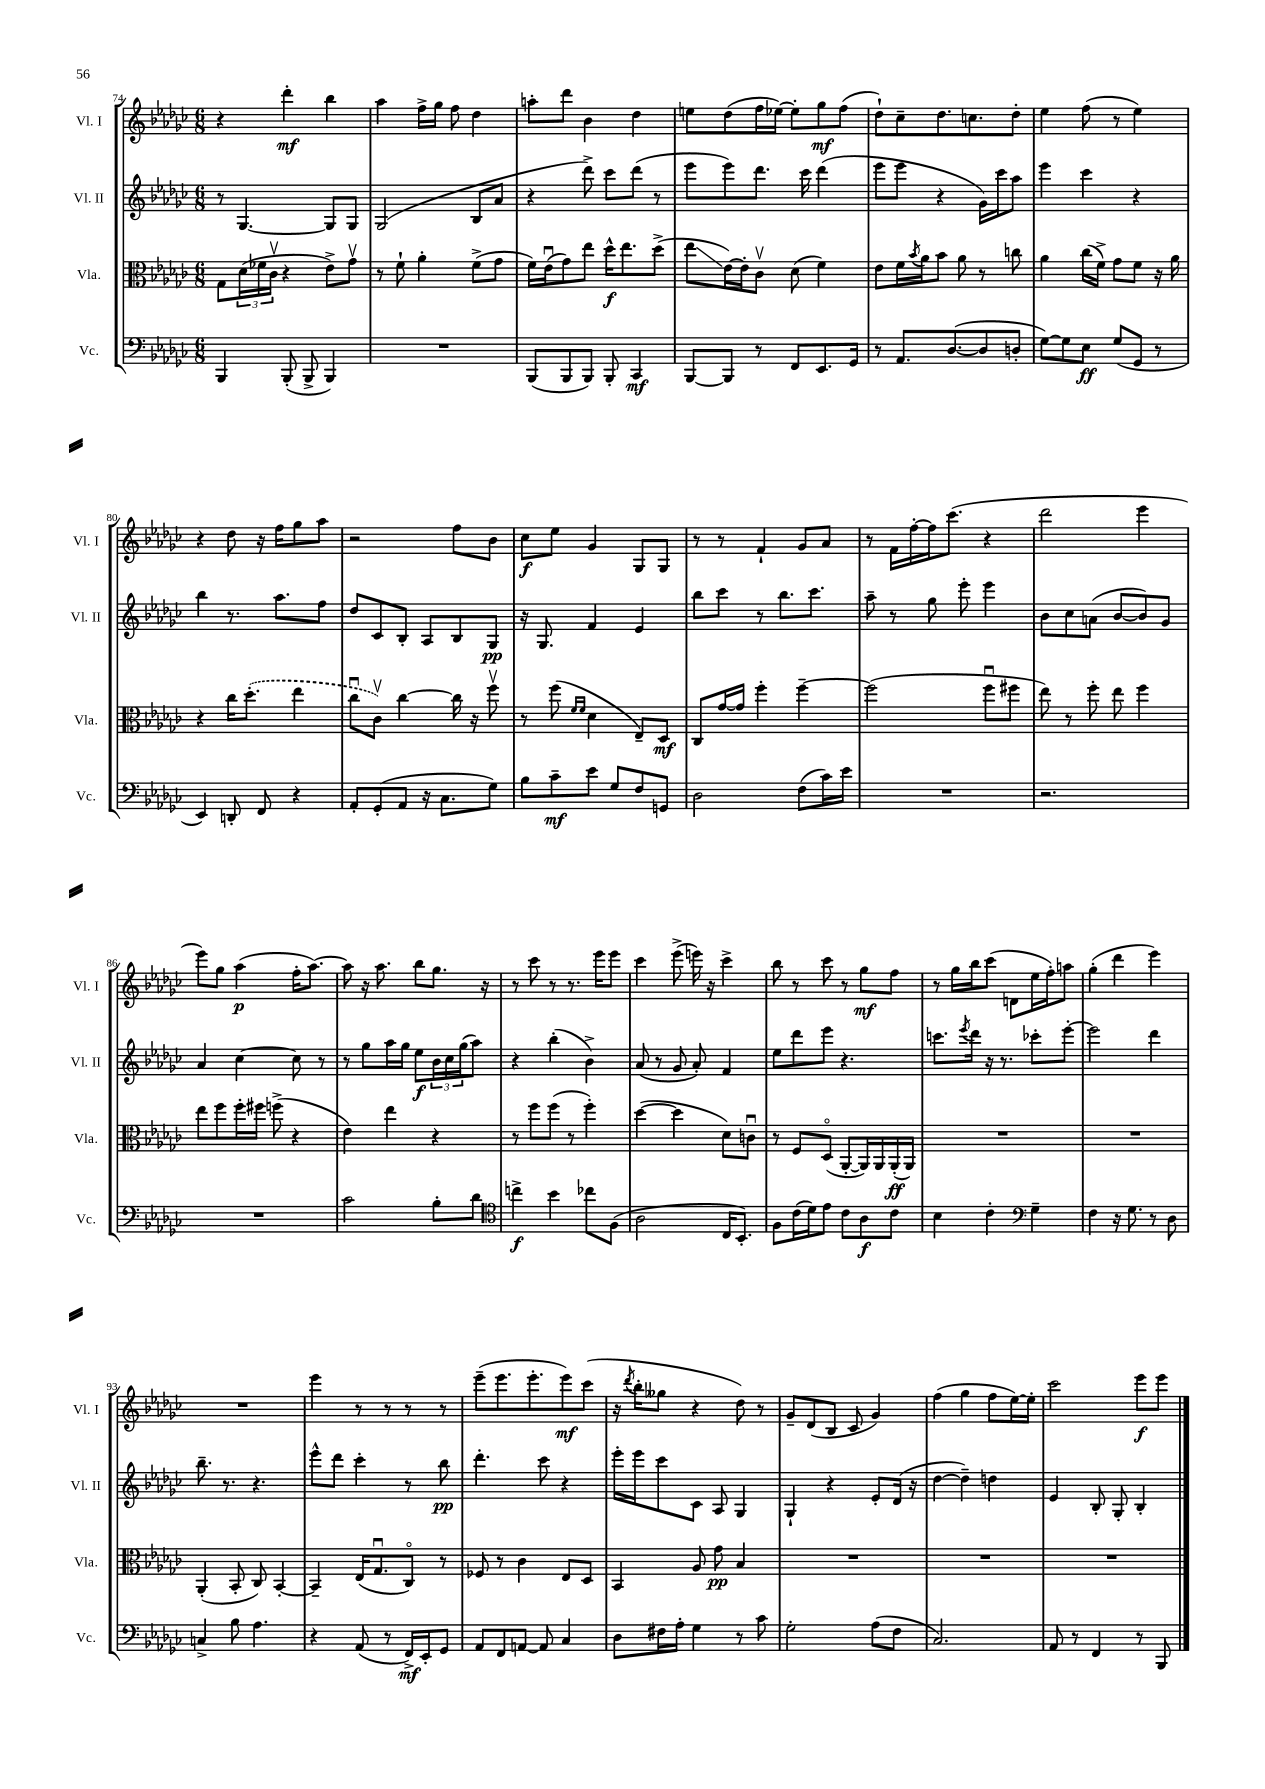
<<
\new StaffGroup <<
\new Staff = "s0" \with { instrumentName = "Vl. I" shortInstrumentName = "Vl. I" } {
    \clef treble \key ges \major \numericTimeSignature \time 6/8
    r4 des'''4-.\mf bes''4 |
    aes''4 f''16-> ges''16 f''8 des''4 |
    a''8-. des'''8 bes'4 des''4 |
    e''8 des''8( f''16 ees''16~) ees''8-. ges''8\mf f''8( |
    des''8-!) ces''8-- des''8. c''8. des''8-. |
    ees''4 f''8( r8 ees''4) |
    r4 des''8 r16 f''16 ges''8 aes''8 |
    r2 f''8 bes'8 |
    ces''8\f ees''8 ges'4 ges8 ges8 |
    r8 r8 f'4-! ges'8 aes'8 |
    r8 f'16 f''16~-. f''16 ces'''8.( r4 |
    des'''2 ees'''4 |
    ees'''8) ges''8 aes''4\p( f''16-. aes''8.~) |
    aes''8 r16 aes''8. bes''8 ges''8. r16 |
    r8 ces'''8 r8 r8. ees'''16 ees'''8 |
    ces'''4 ees'''8->( e'''16) r16 ces'''4-> |
    bes''8 r8 ces'''8 r8 ges''8\mf f''8 |
    r8 ges''16 bes''16 ces'''8( d'8 ees''16 f''16-.) a''8 |
    ges''4-.( des'''4 ees'''4) |
    R2. |
    ees'''4 r8 r8 r8 r8 |
    ees'''8--( ees'''8. ees'''8.-. ees'''8\mf) ces'''8( |
    r16 \acciaccatura { des'''8 } bes''16-. geses''8 r4 des''8) r8 |
    ges'8-- des'8( bes8 ces'8 ges'4) |
    f''4( ges''4 f''8 ees''16~) ees''16-. |
    ces'''2 ees'''8\f ees'''8 \bar "|." |
}
\new Staff = "s1" \with { instrumentName = "Vl. II" shortInstrumentName = "Vl. II" } {
    \clef treble \key ges \major \numericTimeSignature \time 6/8
    r8 ges4.~ ges8 ges8 |
    ges2( bes8 aes'8 |
    r4 des'''8->) ces'''8 des'''8( r8 |
    ees'''8 ees'''8) des'''8. ces'''16 des'''4( |
    ees'''8 ees'''8 r4 ges'16) ces'''16 aes''8 |
    ees'''4 ces'''4 r4 |
    bes''4 r8. aes''8. f''8 |
    des''8 ces'8 bes8-. aes8 bes8 ges8\pp |
    r16 ges8. f'4 ees'4 |
    bes''8 ces'''8 r8 bes''8. ces'''8. |
    aes''8-- r8 ges''8 ees'''8-. ees'''4 |
    bes'8 ces''8 a'8( bes'8~ bes'8) ges'8 |
    aes'4 ces''4~ ces''8 r8 |
    r8 ges''8 aes''16 ges''16 ees''8\f \tuplet 3/2 { bes'16 ces''16 ges''16( } aes''8) |
    r4 bes''4-.( bes'4->) |
    aes'8( r8 ges'8 aes'8-.) f'4 |
    ees''8 des'''8 ees'''8 r4. |
    c'''8. \acciaccatura { ees'''8 } des'''16 r16 r8. ces'''8-. ees'''8~-. |
    ees'''2 des'''4 |
    bes''8.-- r8. r4. |
    ees'''8-^ des'''8 ces'''4-. r8 bes''8\pp |
    des'''4.-. ces'''8 r4 |
    ees'''16-. ees'''16 ces'''8 ces'8 aes8 ges4 |
    ges4-! r4 ees'8-. des'16( r16 |
    des''4~ des''4--) d''4 |
    ees'4 bes8-. ges8-. bes4-. \bar "|." |
}
\new Staff = "s2" \with { instrumentName = "Vla." shortInstrumentName = "Vla." } {
    \clef alto \key ges \major \numericTimeSignature \time 6/8
    ges8 \tuplet 3/2 { des'16( fes'16 ces'16\upbow } r4 ees'8->) ges'8\upbow |
    r8 f'8-! aes'4-. f'8->( ges'8 |
    f'16) ees'16\downbow( ges'8) ees''8 des''16-^\f ees''8. des''8->( |
    ees''8\glissando ees'16~) ees'16-. ces'8\upbow des'8( f'4) |
    ees'8 f'16 \acciaccatura { bes'8 } aes'16 bes'8 aes'8 r8 c''8 |
    aes'4 ces''16( f'16->) ges'8 f'8 r16 aes'16 |
    r4 ces''16 \once \slurDashed des''8.-.( ees''4 |
    ces''8\downbow ces'8\upbow) ces''4~ ces''16 r16 f''8\upbow |
    r8 f''8( \grace { f'16 f'16 } des'4 ees8--) des8\mf |
    ces8 ges'16~ ges'16 f''4-. f''4~-- |
    f''2( f''8\downbow fis''8 |
    ees''8) r8 f''8-. ees''8 f''4 |
    ees''8 f''8 f''16-. fis''16 f''8->( r4 |
    ees'4) ees''4 r4 |
    r8 f''8 f''8( r8 f''4-.) |
    des''4~( des''4 des'8) c'8\downbow |
    r8 f8 des8\flageolet( aes,8~-. aes,16) aes,16 aes,16-.\ff( aes,16) |
    R2. |
    R2. |
    aes,4-.( bes,8-. ces8) bes,4~-. |
    bes,4-- ees16( ges8.\downbow ces8\flageolet) r8 |
    fes8 r8 ces'4 ees8 des8 |
    bes,4 aes8 ges'8\pp bes4 |
    R2. |
    R2. |
    R2. \bar "|." |
}
\new Staff = "s3" \with { instrumentName = "Vc." shortInstrumentName = "Vc." } {
    \clef bass \key ges \major \numericTimeSignature \time 6/8
    bes,,4 bes,,8-.( bes,,8-> bes,,4) |
    R2. |
    bes,,8( bes,,8 bes,,8) bes,,8-. ces,4\mf |
    bes,,8~ bes,,8 r8 f,8 ees,8. ges,16 |
    r8 aes,8. des8.~( des8 d8-. |
    ges8~) ges8 ees8\ff ges8( ges,8 r8 |
    ees,4) d,8-. f,8 r4 |
    aes,8-. ges,8-.( aes,8 r16 ces8. ges8) |
    bes8 ces'8--\mf ees'8 ges8 f8 g,8 |
    des2 f8( ces'16) ees'16 |
    R2. |
    r2. |
    R2. |
    ces'2 bes8-. des'8 |
    \clef tenor c''4->\f bes'4 ces''8 f8( |
    aes2 ces16 bes,8.-.) |
    f8 ces'16( des'16) ees'8 ces'8 aes8\f ces'8 |
    bes4 ces'4-. \clef bass ges4-- |
    f4 r16 ges8. r8 des8 |
    c4-> bes8 aes4. |
    r4 aes,8( r8 f,16->\mf) ees,16-. ges,8 |
    aes,8 f,8 a,8~ a,8 ces4 |
    des8 fis16 aes16-. ges4 r8 ces'8 |
    ges2-. aes8( f8 |
    ces2.) |
    aes,8 r8 f,4 r8 bes,,8 \bar "|." |
}
>>
>>
\layout { \context { \Score currentBarNumber = #74 } }
